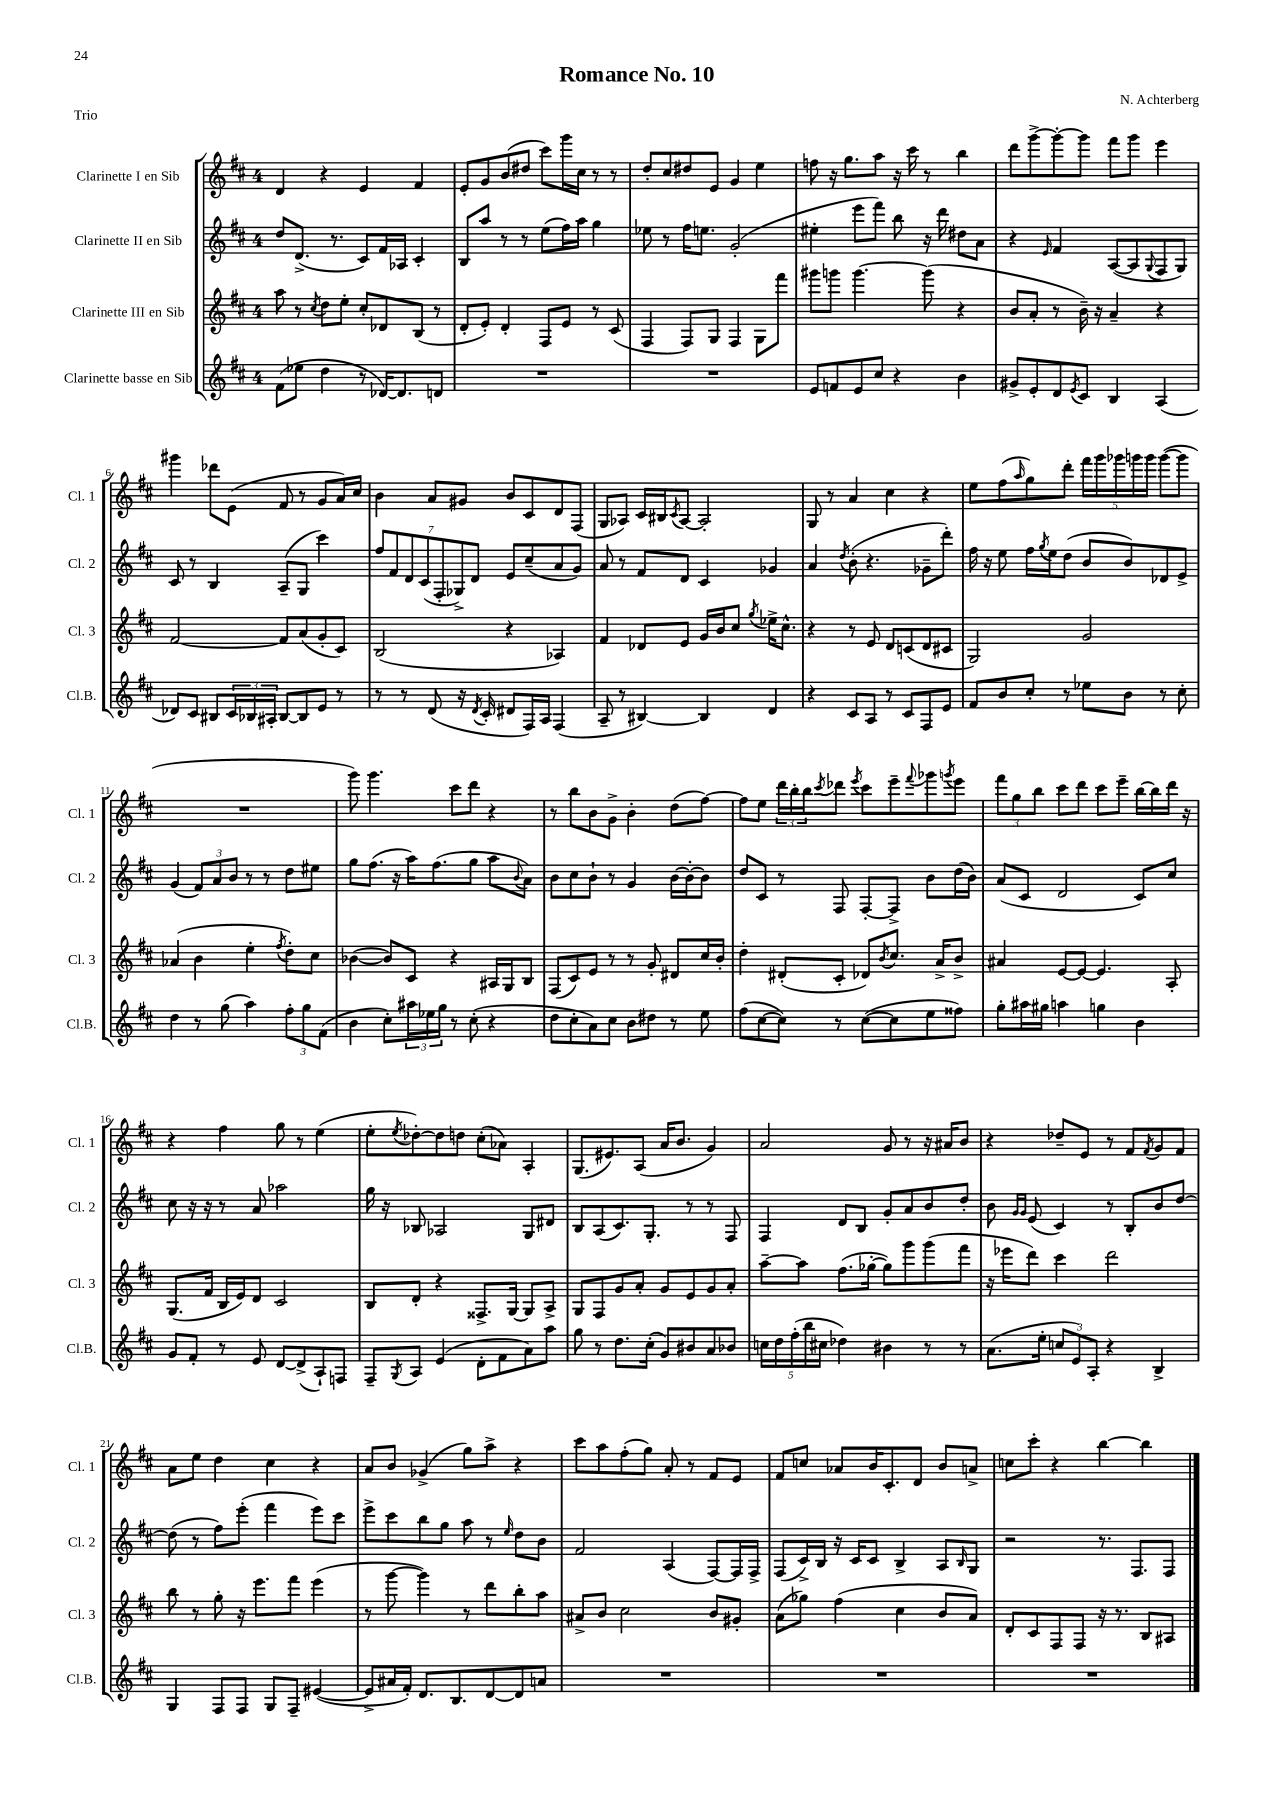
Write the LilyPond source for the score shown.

\header { title = "Romance No. 10" composer = "N. Achterberg" piece = "Trio" }
<<
\new StaffGroup <<
\new Staff = "s0" \with { instrumentName = "Clarinette I en Sib" shortInstrumentName = "Cl. 1" } {
    \clef treble \key d \major \once \override Staff.TimeSignature.style = #'single-digit \time 4/4
    d'4 r4 e'4 fis'4 |
    e'8-. g'8 b'8( dis''8 cis'''8) g'''16 cis''16 r8 r8 |
    d''8-. cis''8 dis''8 e'8 g'4 e''4 |
    f''8 r16 g''8. a''8 r16 cis'''16 r8 b''4 |
    d'''8 g'''8~-> g'''8~-. g'''8 fis'''8 g'''8 e'''4 |
    gis'''4 des'''8 e'8( fis'8 r8 g'8 a'16) cis''16 |
    b'4 a'8 gis'8 b'8 cis'8 d'8 fis8( |
    g8 aes8) cis'16 bis16 \acciaccatura { cis'8 } aes8~ aes2-. |
    g8 r8 a'4 cis''4 r4 |
    e''8 fis''8( \grace { a''16 } g''8) d'''8-. \tuplet 5/4 { fis'''16 g'''16 ges'''16 g'''16 g'''16 } g'''8~( g'''8 |
    R1 |
    g'''8) g'''4. cis'''8 d'''8 r4 |
    r8 b''8 b'8 g'8-> b'4-. d''8( fis''8~) |
    fis''8 e''8 \tuplet 3/2 { d'''16 b''16-. b''16 } \acciaccatura { cis'''8 } des'''8 \acciaccatura { e'''8 } cis'''8 e'''8-- \appoggiatura { fis'''8 } ges'''8 \acciaccatura { g'''8 } e'''8 |
    \tuplet 3/2 { fis'''8 g''8 b''8 } cis'''8 d'''8 cis'''8 e'''8-- b''16~ b''16 d'''16 r16 |
    r4 fis''4 g''8 r8 e''4( |
    e''8-. \acciaccatura { e''8 } des''8~-.) des''8 d''8 cis''8-.( aes'8) a4-. |
    g8.( eis'8.) a8( a'16 b'8. g'4) |
    a'2 g'8 r8 r16 ais'16 b'8 |
    r4 des''8-- e'8 r8 fis'8 \acciaccatura { fis'8 } g'8 fis'8 |
    a'8 e''8 d''4 cis''4 r4 |
    a'8 b'8 ges'4->( g''8) a''8-> r4 |
    cis'''8 a''8 fis''8-.( g''8) a'8-. r8 fis'8 e'8 |
    fis'8 c''8 aes'8 b'16 cis'8.-. d'8 b'8 a'8-> |
    c''8 cis'''8-. r4 b''4~ b''4 \bar "|." |
}
\new Staff = "s1" \with { instrumentName = "Clarinette II en Sib" shortInstrumentName = "Cl. 2" } {
    \clef treble \key d \major \once \override Staff.TimeSignature.style = #'single-digit \time 4/4
    d''8 d'8.->( r8. cis'8) fis'16 aes16 cis'4-. |
    b8 a''8 r8 r8 e''8( fis''16) a''16 g''4 |
    ees''8 r8 fis''16 e''8. g'2-.( |
    eis''4-. e'''8 fis'''8) b''8 r16 d'''16 dis''8 a'8 |
    r4 \grace { e'16 } fis'4 a8~( a8 \appoggiatura { g8 } fis8 g8) |
    cis'8 r8 b4 a8--( g8 cis'''4) |
    \tuplet 7/4 { fis''8 fis'8 d'8 cis'8( fis8-. ges8->) d'8 } e'8 cis''8--( a'8 g'8) |
    a'8 r8 fis'8 d'8 cis'4 ges'4 |
    a'4 \acciaccatura { d''8 } b'8-.( r4. ges'8-- d'''8-.) |
    fis''16 r16 e''8 fis''16 \acciaccatura { g''8 } e''16 d''8( b'8 b'8) des'8 e'8-> |
    g'4( \tuplet 3/2 { fis'8) a'8 b'8 } r8 r8 d''8 eis''8 |
    g''8 fis''8.( r16 a''16) fis''8.( g''8 a''8 \appoggiatura { b'8 } a'8) |
    b'8 cis''8 b'8-! r8 g'4 b'16~ b'16~-. b'8 |
    d''8 cis'8 r8 fis8 fis8~-. fis8-> b'8 d''16( b'16) |
    a'8( cis'8 d'2 cis'8) cis''8 |
    cis''8 r16 r16 r8 a'8 aes''2 |
    g''16 r16 bes8 aes2 g8 dis'8 |
    b8 a8( cis'8.) g8.-. r8 r8 fis8 |
    fis4 d'8 b8 g'8-. a'8 b'8 d''8-. |
    b'8 \grace { g'16 g'16 } e'8( cis'4) r8 b8-. b'8 d''8~ |
    d''8( r8 fis''8) e'''8-.( fis'''4 e'''8) cis'''8 |
    e'''8-> cis'''8 b''8 g''8 a''8 r8 \grace { e''16 } d''8 b'8 |
    fis'2 a4( fis8~) fis16 fis16-> |
    fis8( cis'16->) b16 r16 cis'16 cis'8 b4-> a8 \grace { b16 } g8 |
    r2 r8. fis8. fis8 \bar "|." |
}
\new Staff = "s2" \with { instrumentName = "Clarinette III en Sib" shortInstrumentName = "Cl. 3" } {
    \clef treble \key d \major \once \override Staff.TimeSignature.style = #'single-digit \time 4/4
    a''8 r8 \acciaccatura { cis''8 } d''8 e''8-. cis''8-. des'8 b8( r8 |
    d'8-. e'8-.) d'4-. fis8 e'8 r8 cis'8( |
    fis4 fis8) g8 fis4 g8 fis'''8 |
    gis'''8 g'''8 g'''4.~ g'''8( r4 |
    b'8 a'8-. r8 b'16--) r16 a'4-- r4 |
    fis'2~ fis'8 a'8( g'8-. cis'8) |
    b2( r4 aes4) |
    fis'4 des'8 e'8 g'16 b'16 cis''8 \acciaccatura { g''8 } ees''16-> cis''8.-^ |
    r4 r8 e'8 d'8 c'8( d'8 cis'8 |
    g2) g'2 |
    aes'4( b'4 e''4-. \acciaccatura { fis''8 } d''8-.) cis''8 |
    bes'4~( bes'8) cis'8 r4 ais16 g16 b8 |
    fis8( cis'8) e'8 r8 r8 g'8-. dis'8 cis''16 b'16-. |
    d''4-. dis'8-.( cis'8-. des'8) \acciaccatura { b'8 } cis''8. a'16-> b'8-> |
    ais'4 e'8~ e'8~ e'4. a8-. |
    g8.( fis'16 b16 e'16) d'8 cis'2 |
    b8 d'8-. r4 fisis8.-> g16~ g8 a8-> |
    g8 fis8 g'8 a'8-. g'8 e'8 g'8 a'8-. |
    a''8~-- a''8 fis''8.( ges''16~-. ges''8) g'''8 g'''8( fis'''8 |
    r16 ees'''16 d'''8) cis'''4 d'''2 |
    b''8 r8 g''8-. r16 e'''8. fis'''8 e'''4( |
    r8 g'''8~ g'''4) r8 d'''8 b''8-. a''8 |
    ais'8-> b'8 cis''2 b'8 gis'8-. |
    a'8( ges''8) fis''4( cis''4 b'8 a'8) |
    d'8-. cis'8 fis8 fis8 r16 r8. b8 ais8 \bar "|." |
}
\new Staff = "s3" \with { instrumentName = "Clarinette basse en Sib" shortInstrumentName = "Cl.B." } {
    \clef treble \key d \major \once \override Staff.TimeSignature.style = #'single-digit \time 4/4
    fis'8( ees''8 d''4 r8 des'16~) des'8. d'8 |
    R1 |
    R1 |
    e'8 f'8 e'8 cis''8 r4 b'4 |
    gis'8-> e'8-. d'8 \acciaccatura { e'8 } cis'8 b4 a4( |
    des'8) cis'8 bis8 \tuplet 3/2 { cis'16 bes16 ais16-. } bes8~ bes8 e'8 r8 |
    r8 r8 d'8( r16 \acciaccatura { d'8 } cis'16-. dis'8 fis16) a16 fis4( |
    a8-- r8 bis4~) bis4 d'4 |
    r4 cis'8 a8 r8 cis'8 fis8 e'8 |
    fis'8 b'8 cis''8-. r8 ees''8 b'8 r8 cis''8-. |
    d''4 r8 g''8( a''4) \tuplet 3/2 { fis''8-. g''8 fis'8( } |
    b'4 cis''8-.) \tuplet 3/2 { ais''16 ees''16 g''16 } r8 cis''8-.( r4 |
    d''8 cis''8-. a'8) cis''8 b'8 dis''8 r8 e''8 |
    fis''8( cis''8~ cis''8) r8 cis''8~( cis''8 e''8 fisis''8) |
    g''8-. ais''16 gis''16 a''4 g''4 b'4 |
    g'8 fis'8-. r8 e'8 d'8~ d'8->( a8-!) f8 |
    fis8-- \acciaccatura { g8 } a8 e'4( d'8-. fis'8 a'8) a''8 |
    g''8 r8 d''8. cis''16-.( g'8) bis'8 a'8 bes'8 |
    \tuplet 5/4 { c''16 d''16 fis''16-.( b''16 cis''16 } des''4) bis'4 r8 r8 |
    a'8.( e''16-. \tuplet 3/2 { c''8 e'8) a8-. } r4 b4-> |
    g4 fis8 fis8 g8 fis8-- eis'4~( |
    eis'8-> ais'16 fis'16-.) d'8. b8. d'8~ d'8 a'8 |
    R1 |
    R1 |
    R1 \bar "|." |
}
>>
>>
